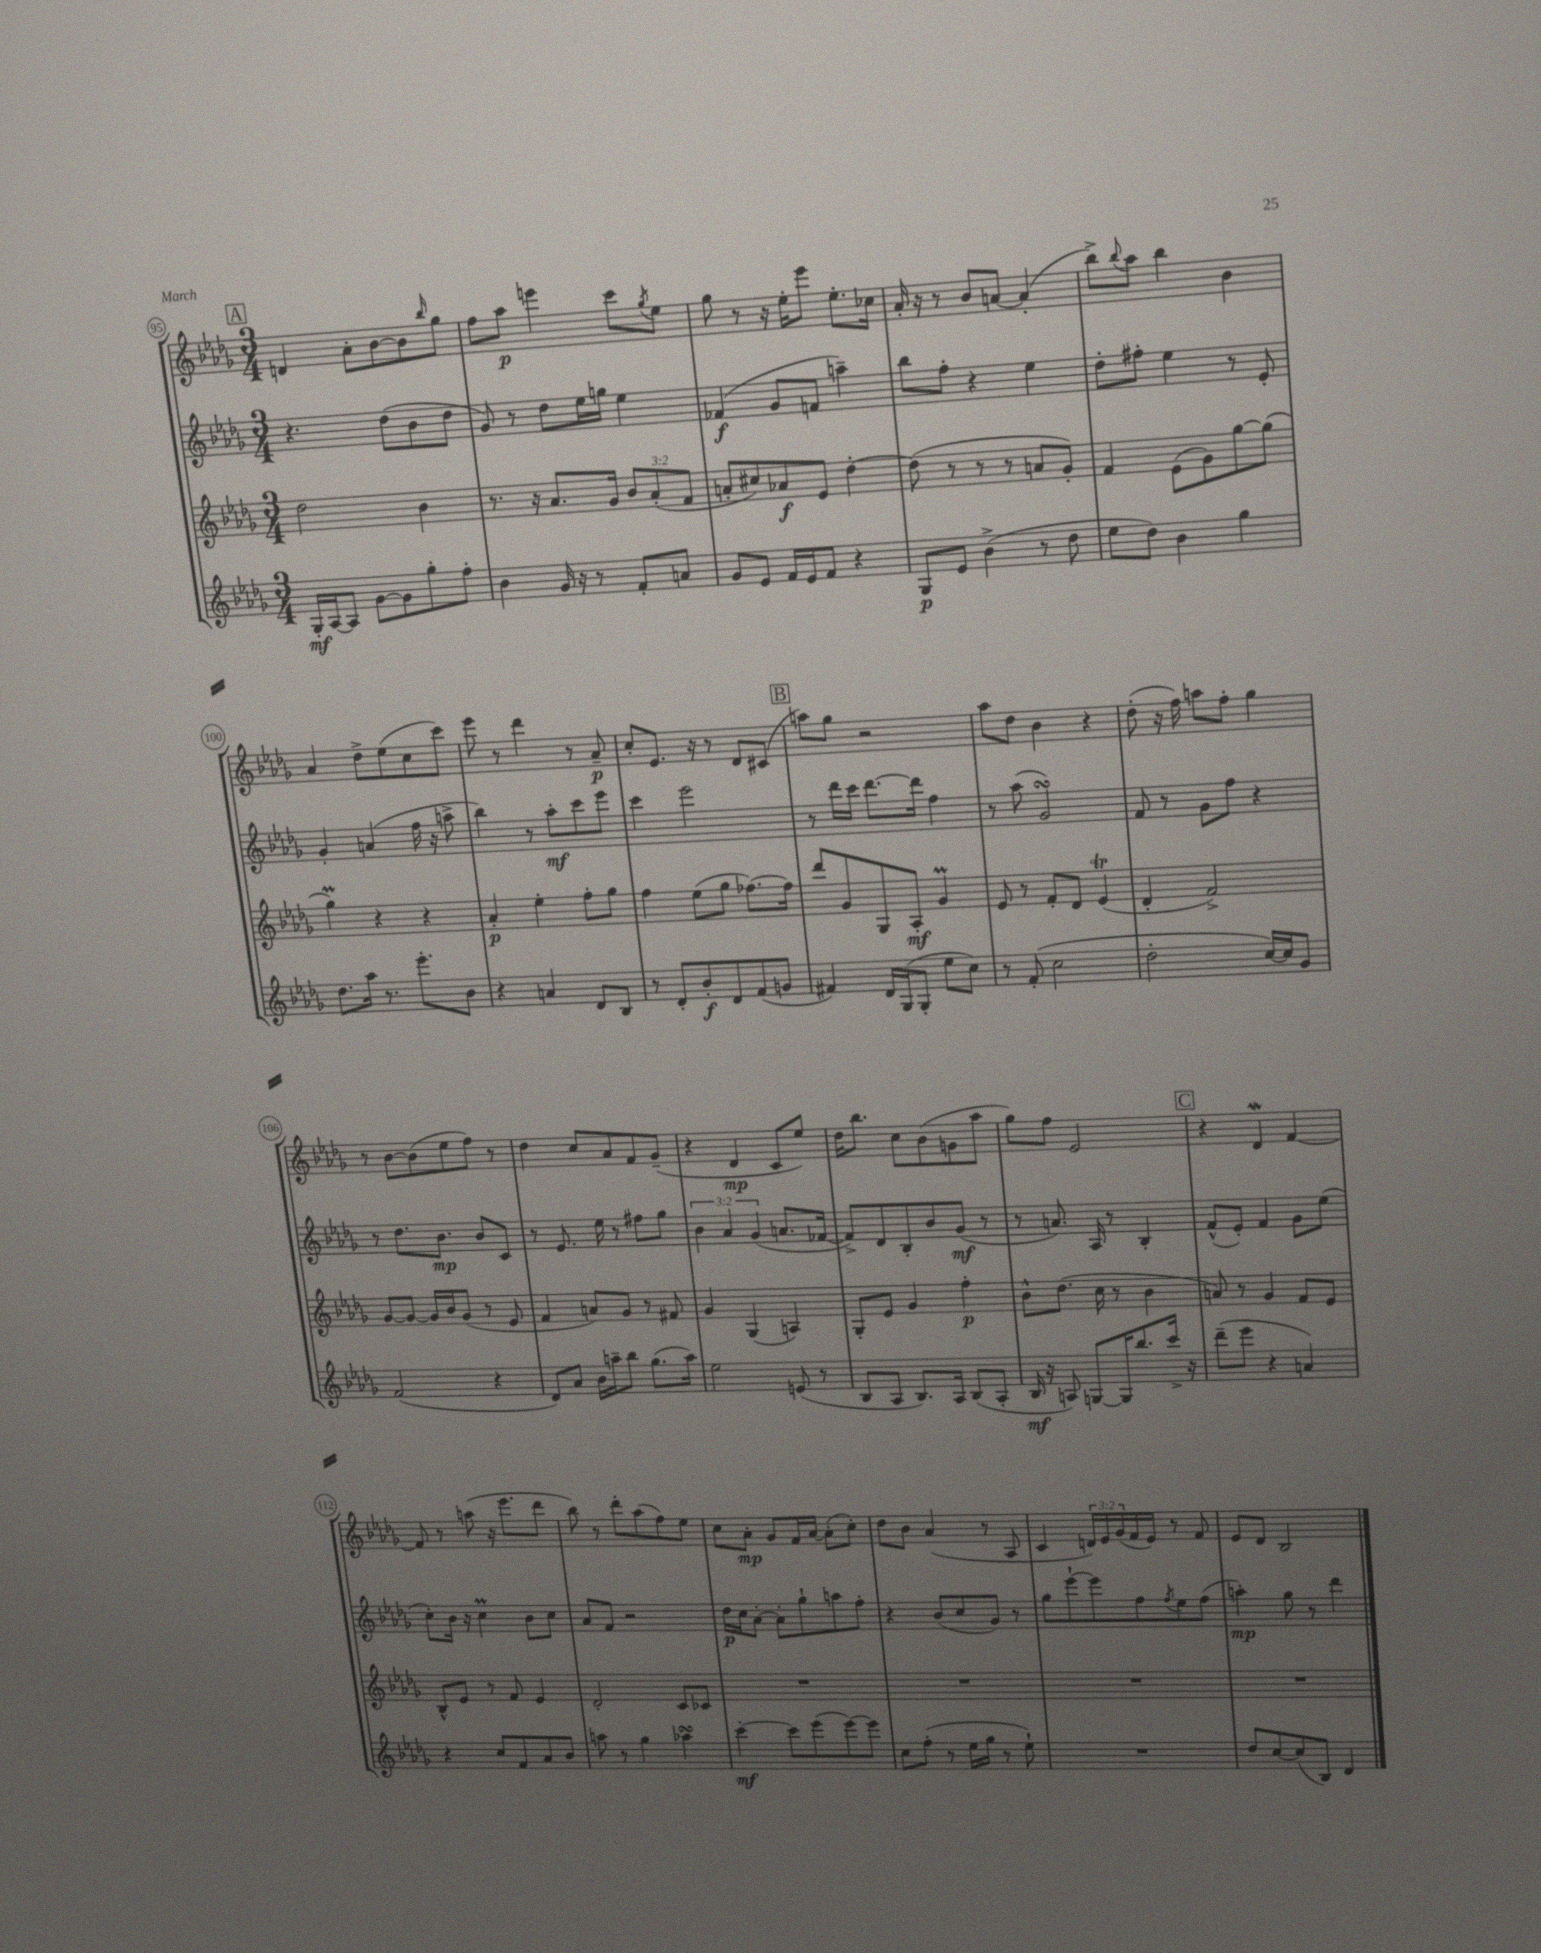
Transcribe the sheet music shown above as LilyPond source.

<<
\new StaffGroup <<
\new Staff = "s0" {
    \clef treble \key des \major \numericTimeSignature \time 3/4 \override Staff.TupletNumber.text = #tuplet-number::calc-fraction-text
    \mark \markup { \box "A" } d'4 aes'8-. bes'8~ bes'8 \grace { bes''16 } ges''8 |
    f''8 aes''8\p e'''4 c'''8 \acciaccatura { ges''8 } ees''8 |
    ges''8 r8 r16 ees''16-. ees'''8 ees''8.-. ces''16 |
    aes'16-. r16 r8 bes'8 a'8~ a'4-.( |
    bes''8->) \appoggiatura { bes''8 } aes''8 bes''4 bes'4 |
    aes'4 des''8-> ees''8( c''8 c'''8) |
    ees'''8 r8 des'''4 r8 aes'8--\p |
    c''8-. ees'8. r16 r8 des'8 cis'8( |
    \mark \markup { \box "B" } a''8) ges''8 r2 |
    aes''8 des''8 bes'4 r4 |
    des''8-.( r16 f''16) a''8 f''8-. ges''4 |
    r8 bes'8~ bes'8( ees''8 f''8) r8 |
    des''4 c''8 aes'8 f'8 ges'8--( |
    r4 des'4\mp c'8 ees''8) |
    des''16 bes''8. c''8 bes'8( g'8 aes''8 |
    ges''8) f''8 ees'2 |
    \mark \markup { \box "C" } r4 des'4\mordent f'4~ |
    f'8 r8 a''8( r16 ees'''8. des'''8 |
    bes''8) r8 des'''8-. aes''8( f''8) ees''8 |
    c''8 aes'8-.\mp ges'8 f'16 aes'16~ aes'8-.( c''8-.) |
    des''8 bes'8 aes'4( r8 aes8 |
    c'4 \tuplet 3/2 { d'16) ees'16 ges'16( } f'16 ees'16) r8 f'8 |
    ees'8 des'8 bes2 \bar "|." |
}
\new Staff = "s1" {
    \clef treble \key des \major \numericTimeSignature \time 3/4 \override Staff.TupletNumber.text = #tuplet-number::calc-fraction-text
    \mark \markup { \box "A" } r4. des''8( bes'8 des''8 |
    ges'8) r8 des''8 ees''16 g''16 ees''4 |
    fes'4\f( ges'8 f'8 a''4--) |
    bes''8 f''8-. r4 ees''4 |
    des''8-. fis''8-. ees''4 r8 ees'8-. |
    ges'4-. a'4( f''16 r16 a''8-> |
    bes''4) r8 aes''8-.\mf c'''8 ees'''8 |
    c'''4 ees'''2 |
    \mark \markup { \box "B" } r8 des'''16 c'''16 des'''8.~ des'''16 f''4 |
    r8 aes''8( ges'2\turn) |
    f'8 r8 ges'8 f''8 r4 |
    r8 des''8. bes'8.\mp bes'8 c'8 |
    r8 ees'8. ees''16 r8 fis''8 ges''8 |
    \tuplet 3/2 { bes'4 aes'4 ges'4( } a'8. fes'16~ |
    fes'8->) des'8 bes8-. bes'8 ges'8\mf( r8 |
    r8 a'8.) aes16 r8 bes4-. |
    \mark \markup { \box "C" } f'8-^( ees'8-.) f'4 ges'8 ees''8( |
    c''8-.) bes'16 r16 c''4\prall bes'8 c''8 |
    aes'8 f'8 r2 |
    des''16\p c''16 aes'8~-. aes'8-. ges''8-! a''8 f''8-. |
    r4 bes'8( c''8 ges'8) r8 |
    ges''8 ees'''8~-! ees'''8 f''8 \acciaccatura { f''8 } ees''8 f''8( |
    a''4-.\mp) ges''8 r8 des'''4 \bar "|." |
}
\new Staff = "s2" {
    \clef treble \key des \major \numericTimeSignature \time 3/4 \override Staff.TupletNumber.text = #tuplet-number::calc-fraction-text
    \mark \markup { \box "A" } des''2 bes'4 |
    r8. r16 aes'8. ges'16 \tuplet 3/2 { bes'8 aes'8-.( f'8 } |
    a'8-. cis''8) aes'8\f ees'8 des''4~-. |
    des''8( r8 r8 r8 a'8 ges'8-.) |
    f'4 ees'8( ges'8) ges''8~ ges''8( |
    ges''4\prall) r4 r4 |
    aes'4-.\p ees''4-. f''8-. ges''8 |
    f''4 ees''8( ges''8 fes''8.~) fes''16 |
    \mark \markup { \box "B" } des'''8 ges'8 ges8 aes8-.\mf ges'4\prall |
    ees'8 r8 f'8-. des'8 ees'4\trill( |
    des'4-. f'2->) |
    ges'8~ ges'8~ ges'16 bes'16 ges'8( r8 ees'8 |
    f'4 a'8) ges'8 r8 fis'8 |
    ges'4 ges4( a4) |
    ges8-. ees'8 ges'4 f''4-.\p |
    bes'8-^ des''8.( c''16 r8 bes'4 |
    \mark \markup { \box "C" } a'8) r8 ges'4 f'8 ees'8 |
    bes8-^ ees'8 r8 f'8 ees'4 |
    des'2-. c'8 ces'8 |
    R2. |
    R2. |
    R2. |
    R2. \bar "|." |
}
\new Staff = "s3" {
    \clef treble \key des \major \numericTimeSignature \time 3/4
    \mark \markup { \box "A" } ges16-.\mf aes16~ aes8 ges'8~ ges'8 ges''8-. f''8-. |
    bes'4 ges'16 r16 r8 f'8-. a'8 |
    ges'8 ees'8 f'16 ees'16 f'8 r4 |
    ges8\p ees'8 bes'4->( r8 des''8 |
    ees''8 des''8) bes'4 ges''4 |
    des''8. aes''16 r8. ees'''8.-. bes'8 |
    r4 a'4 des'8 bes8 |
    r8 des'8-. bes'8-.\f des'8 f'8( g'8 |
    \mark \markup { \box "B" } fis'4) des'16 ges16( ges8-. ees''8 c''8) |
    r8 f'8-.( c''2 |
    des''2-. c''16~) c''16 ges'8 |
    f'2( r4 |
    des'8) aes'8 bes'16 a''16-- bes''8 ges''8.( a''16) |
    ees''2 e'8( r8 |
    bes8 aes8 bes8.) aes16 bes8( aes8-. |
    bes16\mf r16 a8) g8~ g16 bes''8. c'''16-> r16 |
    \mark \markup { \box "C" } des'''8--( ees'''8 r4 a'4) |
    r4 c''8 f'8 aes'8 bes'8 |
    a''8 r8 ges''4 aes''4\turn |
    c'''4~-.\mf c'''8 ees'''8( ees'''8~) ees'''8 |
    c''8 f''8-.( r8 ees''16 ges''16 r8 ees''8-!) |
    R2. |
    des''8 c''8~ c''8( bes8) des'4 \bar "|." |
}
>>
>>
\layout { \context { \Score currentBarNumber = #95 \override BarNumber.stencil = #(make-stencil-circler 0.1 0.3 ly:text-interface::print) } }
